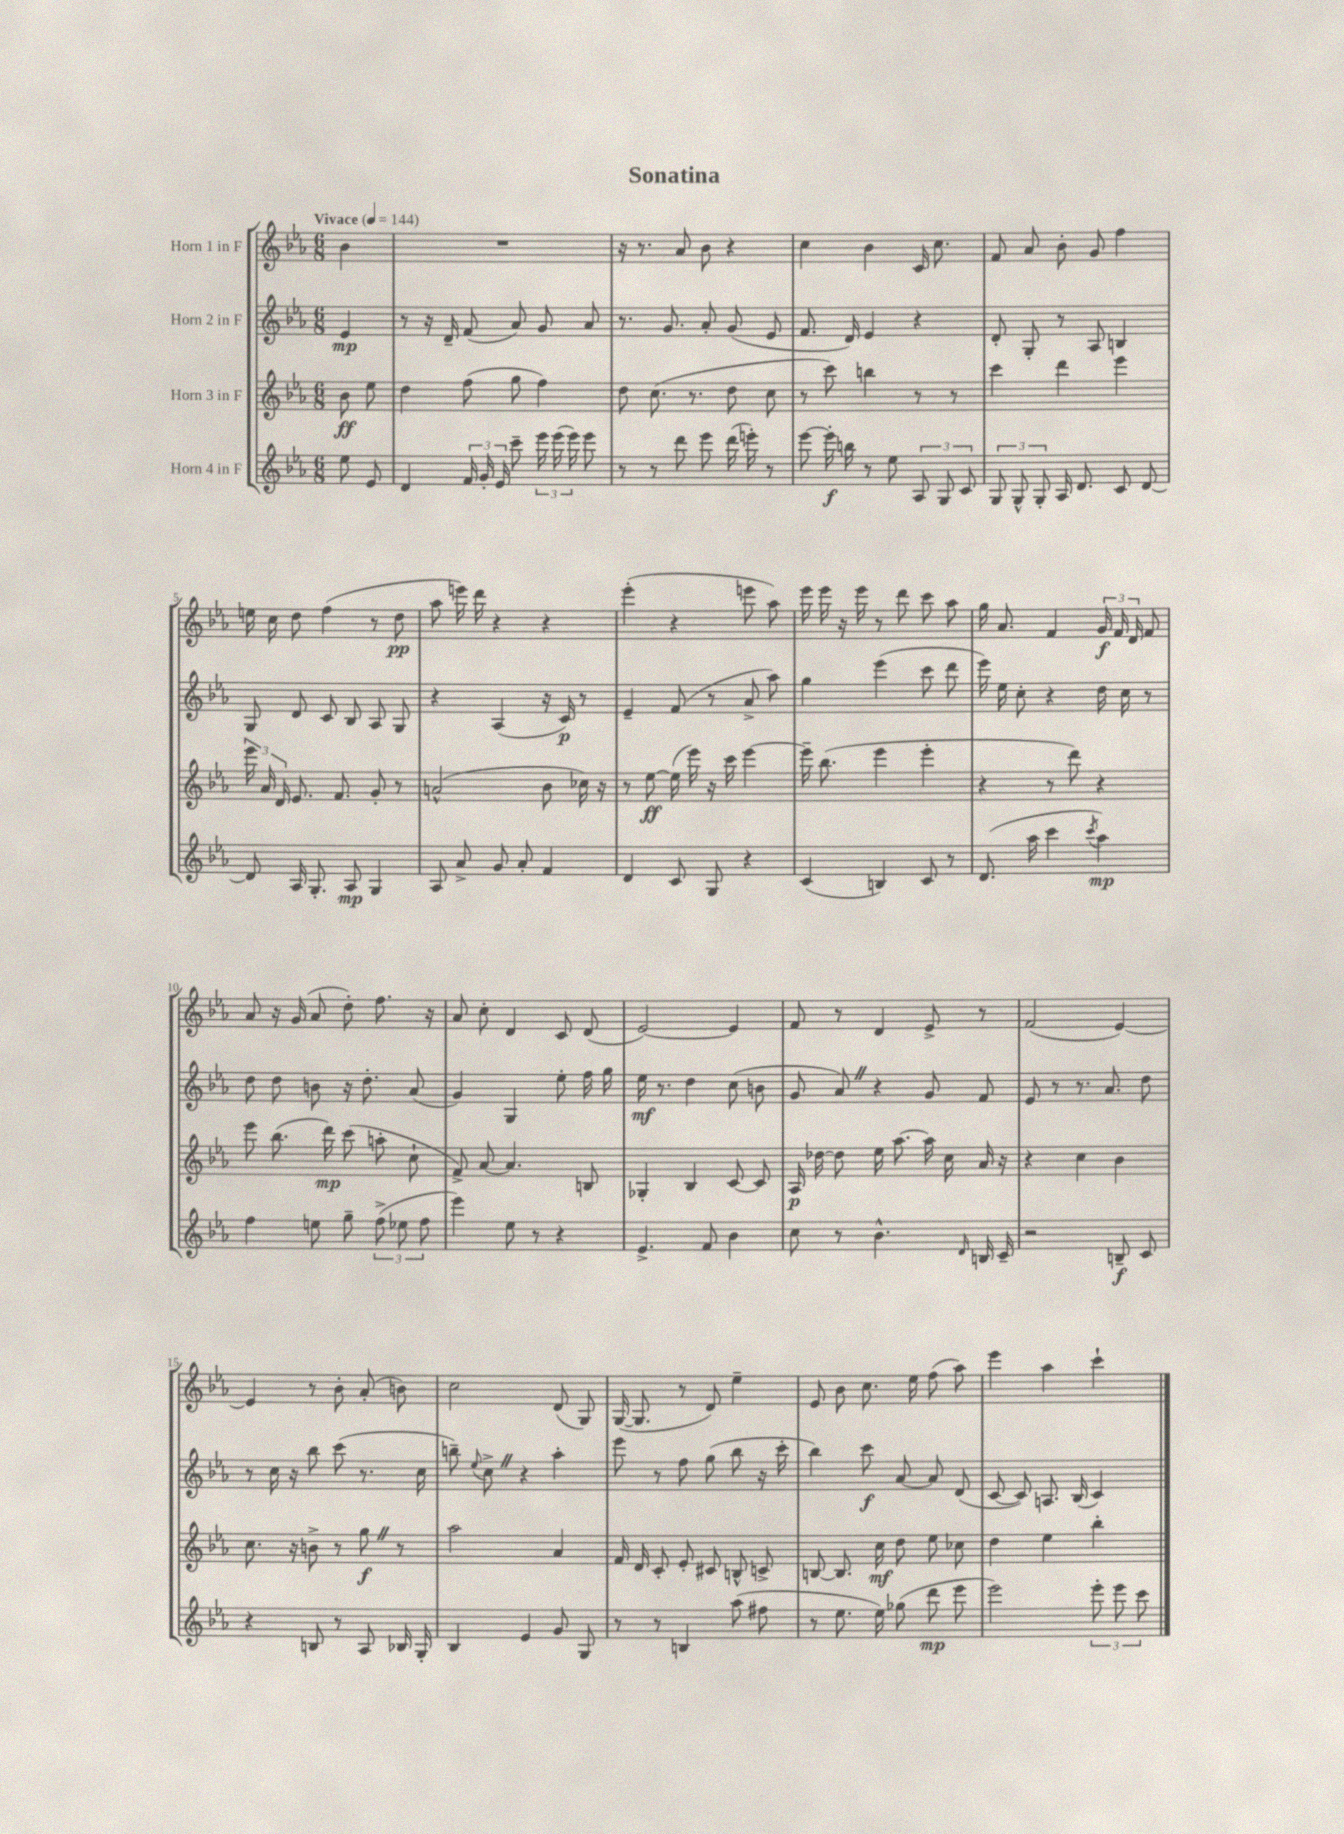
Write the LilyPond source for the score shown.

\header { title = "Sonatina" }
<<
\new StaffGroup <<
\new Staff = "s0" \with { instrumentName = "Horn 1 in F" } {
    \clef treble \key ees \major \numericTimeSignature \time 6/8 \partial 4 \tempo "Vivace" 4 = 144
    \autoBeamOff bes'4 |
    R2. |
    r16 r8. aes'8 bes'8 r4 |
    c''4 bes'4 c'16 c''8. |
    f'8 aes'8 bes'8-. g'8 f''4 |
    e''16 c''16 d''8 f''4( r8 d''8\pp |
    aes''8 e'''16) d'''16 r4 r4 |
    ees'''4-.( r4 e'''8 aes''8) |
    ees'''16 ees'''16 r16 ees'''16 r8 d'''8 c'''8 aes''8 |
    g''16 aes'8. f'4 \tuplet 3/2 { g'16\f f'16 d'16 } f'8 |
    aes'8 r16 g'16( aes'8 d''8-.) f''8. r16 |
    aes'8 c''8-. d'4 c'8 d'8( |
    ees'2~) ees'4 |
    f'8 r8 d'4 ees'8-> r8 |
    f'2( ees'4~) |
    ees'4 r8 bes'8-. aes'8-.( b'8) |
    c''2 d'8( g8) |
    g16~( g8. r8 d'8) ees''4-- |
    ees'8 bes'8 c''8. ees''16 f''8( aes''8) |
    ees'''4 aes''4 c'''4-! \bar "|." |
}
\new Staff = "s1" \with { instrumentName = "Horn 2 in F" } {
    \clef treble \key ees \major \numericTimeSignature \time 6/8 \partial 4
    \autoBeamOff ees'4\mp |
    r8 r16 d'16-- f'8( aes'8) g'8 aes'8 |
    r8. g'8. aes'8-. g'8( ees'8 |
    f'8. d'16) ees'4 r4 |
    d'8-. g8-. r8 aes8 b4 |
    g8 d'8 c'8 bes8 aes8 g8 |
    r4 aes4( r16 c'16\p) r8 |
    ees'4-- f'8( r8 aes'8-> aes''8) |
    g''4 ees'''4( c'''8 d'''8 |
    ees'''16) ees''16 c''8-. r4 d''16 c''16 r8 |
    d''8 d''8 b'8 r16 d''8.-. aes'8( |
    g'4) g4 ees''8-. f''16 g''16 |
    ees''16\mf r8. d''4 c''8( b'8 |
    g'8 aes'8) \once \override BreathingSign.text = \markup { \musicglyph "scripts.caesura.straight" } \breathe r4 g'8 f'8 |
    ees'8 r8 r8. aes'8. d''8 |
    r8 c''16 r16 bes''8 c'''8( r8. c''16 |
    b''8--) \appoggiatura { ees''8 } c''8-> \once \override BreathingSign.text = \markup { \musicglyph "scripts.caesura.straight" } \breathe r4 aes''4-. |
    ees'''8 r8 f''8 g''8( bes''8 r16 c'''16-. |
    bes''4) c'''8\f aes'8~ aes'8 d'8( |
    c'8~ c'8) a8. bes16( c'4) \bar "|." |
}
\new Staff = "s2" \with { instrumentName = "Horn 3 in F" } {
    \clef treble \key ees \major \numericTimeSignature \time 6/8 \partial 4
    \autoBeamOff bes'8\ff ees''8 |
    d''4 f''8( g''8 f''4) |
    d''8 c''8.( r8. d''8 c''8 |
    r8 c'''8) b''4 r8 r8 |
    c'''4 d'''4 ees'''4 |
    \tuplet 3/2 { ees'''16 aes'16 d'16 } ees'8. f'8. g'8-. r8 |
    a'2-^( bes'8 ces''16) r16 |
    r8 ees''8~\ff ees''16( ees'''16) r16 c'''16 ees'''4~ |
    ees'''16-- bes''8.( ees'''4 ees'''4-. |
    r4 r8 d'''8) r4 |
    ees'''8 bes''8.( d'''16\mp) c'''8( a''8-. c''8-! |
    f'8->) aes'8~ aes'4. b8 |
    ges4-. bes4 c'8~ c'8 |
    aes16\p des''16~ des''8 ees''16 aes''8.~ aes''16 c''16 aes'16 r16 |
    r4 c''4 bes'4 |
    c''8. r16 b'8-> r8 g''8\f \once \override BreathingSign.text = \markup { \musicglyph "scripts.caesura.straight" } \breathe r8 |
    aes''2 aes'4 |
    f'16 d'16 c'8-. ees'8-. cis'8 b8-^ c'8-> |
    b8~ b8. c''16\mf d''8 ees''8 ces''8 |
    d''4 ees''4 bes''4-. \bar "|." |
}
\new Staff = "s3" \with { instrumentName = "Horn 4 in F" } {
    \clef treble \key ees \major \numericTimeSignature \time 6/8 \partial 4
    \autoBeamOff ees''8 ees'8 |
    d'4 \tuplet 3/2 { f'16 g'16-. ees'16 } c'''8-- \tuplet 3/2 { ees'''16 ees'''16( ees'''16) } ees'''8 |
    r8 r8 d'''8 ees'''8 d'''16( e'''16-.) r8 |
    ees'''8~ ees'''16-.\f b''16 r8 ees''8 \tuplet 3/2 { aes8 g8 c'8 } |
    \tuplet 3/2 { g8 g8-^ g8-. } aes16 d'8. c'8 d'8~ |
    d'8 aes16 g8.-. aes8\mp g4 |
    aes8 aes'8-> g'8 aes'8-. f'4 |
    d'4 c'8 g8 r4 |
    c'4( b4) c'8 r8 |
    d'8.( aes''16 c'''4 \acciaccatura { c'''8 } aes''4\mp) |
    f''4 e''8 g''8-- \tuplet 3/2 { f''8->( ees''8 f''8 } |
    ees'''4) ees''8 r8 r4 |
    ees'4.-> f'8 bes'4 |
    c''8 r8 bes'4.-^ \grace { d'16 } b16 c'16-- |
    r2 b8--\f c'8 |
    r4 b8 r8 aes8 bes16 g16-. |
    bes4 ees'4 g'8 g8 |
    r8 r8 b4 aes''8( fis''8 |
    r8 ees''8. ees''16) ges''8( d'''8\mp ees'''8 |
    ees'''2) \tuplet 3/2 { ees'''8-. ees'''8 c'''8 } \bar "|." |
}
>>
>>
